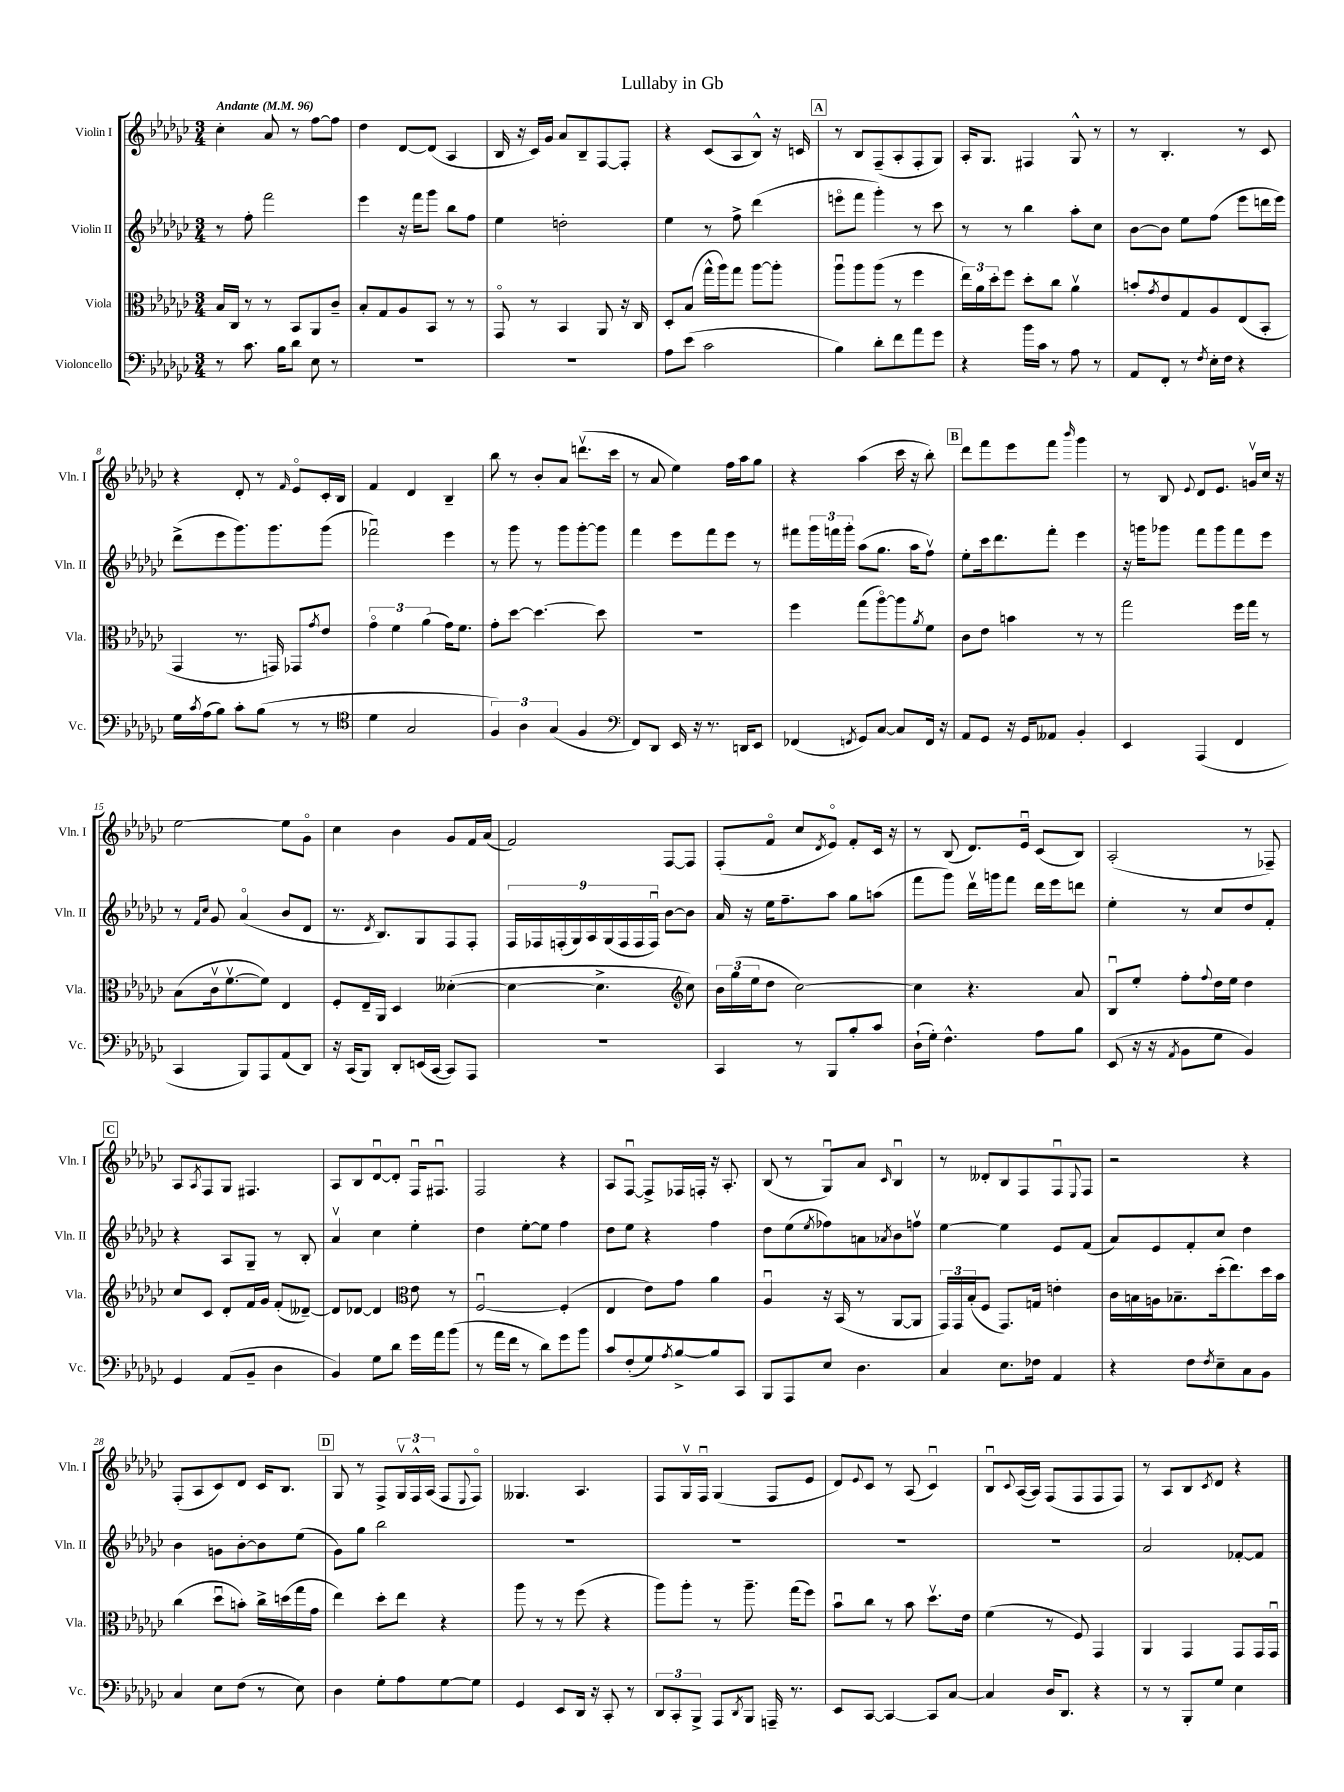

**kern	**kern	**kern	**kern
*staff4	*staff3	*staff2	*staff1
*clefF4	*clefC3	*clefG2	*clefG2
*k[b-e-a-d-g-c-]	*k[b-e-a-d-g-c-]	*k[b-e-a-d-g-c-]	*k[b-e-a-d-g-c-]
*M3/4	*M3/4	*M3/4	*M3/4
*MM96	*MM96	*MM96	*MM96
8r	16B-	8r	4cc-'
.	16C-	.	.
8.c-	8r	8ff'	.
.	8r	2fff	8a-
16B-	.	.	.
8d-	8BB-	.	8r
8E-	8AA-	.	[8ff
8r	8c-~	.	8ff]
=	=	=	=
2.r	8B-'	4eee-	4dd-
.	8G-	.	.
.	8A-	16r	[8d-
.	.	16fff	.
.	8BB-	8ggg-	(8d-]
.	8r	8bb-	4A-
.	8r	8ff	.
=	=	=	=
2.r	8GG-o	4ee-	16B-
.	.	.	16r
.	8r	.	16c-)
.	.	.	16g-
.	4BB-	2dd'	8a-
.	.	.	8B-~
.	8AA-	.	[8F
.	16r	.	8F']
.	16C-	.	.
=	=	=	=
8A-	8D-'	4ee-	4r
(8e-	(8B-	.	.
2c-	16gg-^^	8r	(8c-
.	16aa-)	.	.
.	8gg-	8ff^	8A-
.	[8aa-	(4ddd-	8B-^^)
.	8aa-']	.	16r
.	.	.	16c
=	=	=	=
4B-)	8aa-u	8eeeo	8r
.	8aa-	8fff	8B-
8d-'	(8aa-	4ggg-')	(8F~
8f	8r	.	8A-'
8a-	4ff	8r	8F'
8g-	.	8ccc-	8G-)
=	=	=	=
4r	24ee-)	8r	16A-'
.	24a-	.	.
.	.	.	8.G-
.	24dd-'	.	.
.	8ff	8r	.
16b-	8dd-'	4bb-	4F#
16c-	.	.	.
8r	8cc-	.	.
8A-	4a-v	8aa-'	8G-^^
8r	.	8cc-	8r
=	=	=	=
8AA-	8b'	[8b-	8r
.	8qg-	.	.
8FF'	8e-	8b-]	4.B-'
8r	8G-	8ee-	.
8qF	.	.	.
16E-'	8A-	(8ff	.
16F	.	.	.
4r	(8E-	8eee-	8r
.	8BB-'	16ddd	8c-
.	.	16eee-)	.
=	=	=	=
16G-	4GG-	(8ddd-^	4r
8qc-	.	.	.
(16A-	.	.	.
8B-)	.	8eee-	.
8c-'	8.r	8.ggg-)	8d-'
(8B-	.	.	8r
.	16GG)	8.ggg-	.
.	.	.	16qqf
8r	8GG-	.	8e-o
.	8qg-	.	.
8r	8e-	(8ggg-	16c-'
.	.	.	16B-
=	=	=	=
*clefC4	*	*	*
4d-	6g-o	2fff-u)	4f
.	6f	.	.
2G-	.	.	4d-
.	(6a-	.	.
.	16g-)	4eee-	4B-~
.	8.f	.	.
=	=	=	=
6F)	8g-'	8r	8bb-
.	[8dd-	8ggg-	8r
6A-	.	.	.
.	4.dd-_	8r	8b-'
(6G-	.	.	.
.	.	8ggg-	8a-
4F	.	[8ggg-'	(8.dddv
.	8dd-]	8ggg-]	.
.	.	.	16ccc-
=	=	=	=
*clefF4	*	*	*
8FF)	2.r	4fff	8r
8DD-	.	.	8a-
16EE-	.	8eee-	4ee-)
16r	.	.	.
8.r	.	8fff	.
.	.	8eee-	16ff
16DD	.	.	16aa-
8EE-	.	8r	8gg-
=	=	=	=
(4FF-	4ff	8fff#	4r
.	.	24ggg-	.
.	.	24fff	.
.	.	24ggg-'	.
8qFF	.	.	.
8GG-)	(8gg-	(8aa-	(4aa-
[8C-	[8aa-o)	8.gg-	.
8C-]	8aa-]	.	16ccc-
.	.	16aa-	16r
.	8qa-	.	.
16FF	8f	8ffv)	8bb-')
16r	.	.	.
=	=	=	=
8AA-	8c-	8ee-'	8ddd-
8GG-	8e-	16ccc-	8fff
.	.	8.ddd-	.
16r	4b	.	8eee-
16GG-	.	.	.
8AA--	.	8fff'	8fff
.	.	.	16qqbbb-
4BB-'	8r	4eee-	4ggg-
.	8r	.	.
=	=	=	=
4EE-	2gg-	16r	8r
.	.	16ggg	.
.	.	8ggg-	8B-
.	.	.	8qqe-
(4AAA-	.	8fff	8d-
.	.	8ggg-	8.e-
4FF	16ff	8fff	.
.	16gg-	.	16gv
.	8r	8eee-	16cc-
.	.	.	16r
=	=	=	=
4CC-	(8B-	8r	[2ee-
.	.	16qqf	.
.	.	16qqcc-	.
.	16c-v	8g-	.
.	[8.fv	.	.
8BBB-)	.	(4a-o	.
8AAA-	8f])	.	.
(8AA-	4E-	8b-	8ee-]
8DD-)	.	8d-	8g-o
=	=	=	=
16r	8F'	8.r	4cc-
(16CC-	.	.	.
8BBB-)	16E-~	.	.
.	.	8qd-	.
.	16AA-	8.B-)	.
8DD-'	4D-	.	4b-
(16EE	.	8G-	.
[16CC-	.	.	.
8CC-])	([4d--'	8F	8g-
8AAA-	.	8F'	16f
.	.	.	(16a-
=	=	=	=
2.r	4d--_	18F	2f)
.	.	18F-	.
.	.	(18F'	.
.	.	18G-)	.
.	.	18A-	.
.	4.d--^]	.	.
.	.	(18G-	.
.	.	18F	.
.	.	18F	.
.	.	18Fu)	.
.	.	[8b-	[8F
*	*clefG2	*	*
.	8cc-)	8b-]	8F]
=	=	=	=
4CC-	24b-	16a-	(8F'
.	(24gg-	.	.
.	.	16r	.
.	24ee-	.	.
.	8dd-	16ee-	8fo
.	.	8.ff~	.
8r	[2cc-)	.	8cc-
.	.	.	8qd-
8BBB-	.	8aa-	8e-o)
8B-'	.	8gg-	8f'
8c-	.	(8aa	16c-
.	.	.	16r
=	=	=	=
(16D-`	4cc-]	8fff	8r
16G-')	.	.	.
4.F^^	.	8ggg-)	(8B-
.	4.r	16ddd-v	8.d-)
.	.	16ggg	.
.	.	8fff	.
.	.	.	16e-u
8A-	.	16ddd-	(8c-
.	.	16eee-	.
8B-	8a-	8ddd	8B-)
=	=	=	=
(8EE-	8B-u	4ee-'	(2A-'
16r	8ee-'	.	.
16r	.	.	.
8qAA-	.	.	.
8BB-	8ff'	8r	.
.	8qqff	.	.
8G-	16dd-	8cc-	.
.	16ee-	.	.
4BB-)	4dd-	8dd-	8r
.	.	8f'	8F-~)
=	=	=	=
4GG-	8cc-	4r	8A-
.	.	.	8qA-
.	8c-	.	8F
(8AA-	8d-'	8A-	8G-
8BB-~	16f	8G-~	4.F#
.	16g-	.	.
4D-	(8f'	8r	.
.	[8d--~)	8B-'	.
=	=	=	=
4BB-)	8d--]	4a-v	8A-
.	[8d-	.	8B-
8G-	4d-]	4cc-	[8d-u
8d-	.	.	8d-']
*	*clefC3	*	*
16g-	8e-	4ee-'	16Fu
16a-	.	.	8.F#u
(8b-	8r	.	.
=	=	=	=
8r	[2Fu	4dd-	2F
16a-	.	.	.
16f	.	.	.
8r	.	[8ee-'	.
8d-)	.	8ee-]	.
8g-	(4F']	4ff	4r
8b-	.	.	.
=	=	=	=
8c-	4E-	8dd-	8A-
(8F'	.	8ee-	[8Fu
8G-)	8e-)	4r	8F^]
8qA-	.	.	.
[8B-^	8g-	.	16F-
.	.	.	16F'
8B-]	4a-	4ff	16r
.	.	.	8.A-'
8CC-	.	.	.
=	=	=	=
8BBB-	4A-u	8dd-	(8B-
8AAA-	.	(8ee-	8r
.	.	8qee-	.
8E-	16r	8ff-)	8G-u)
.	(16BB-	.	.
4.D-	8r	8a	8a-
.	.	8qa-	16qqc-
.	[8AA-	8b-	4B-u
.	8AA-]	8ffv	.
=	=	=	=
4C-	24GG-)	[4ee-	8r
.	24GG-	.	.
.	(24B-'	.	.
.	8F	.	8d--'
8.E-	8.GG-)	4ee-]	8B-
.	.	.	8F
16F-	16G	.	.
4AA-	4e'	8e-	8Fu
.	.	.	8qqE-
.	.	(8f	8F
=	=	=	=
4r	16c-	8a-)	2r
.	16B	.	.
.	16A	8e-	.
.	8.B-~	.	.
8F	.	8f'	.
8qF	.	.	.
8E-~	(16dd-'	8cc-	.
.	8.ee-)	.	.
8C-	.	4dd-	4r
8BB-	16dd-	.	.
.	16b-	.	.
=	=	=	=
4C-	(4cc-	4b-	(8F'
.	.	.	8A-
8E-	8dd-u	8g	8c-)
(8F	8b')	[8b-'	8d-
8r	16cc-^	8b-]	16c-
.	(16dd	.	8.B-
8E-)	16gg-	(8ee-	.
.	16g-	.	.
=	=	=	=
4D-	4ee-)	8g-)	8G-
.	.	8gg-	8r
8G-'	8dd-'	2bb-	8F^
8A-	8ee-	.	24G-v
.	.	.	24F^^
.	.	.	(24A-
[8G-	4r	.	8F
.	.	.	8qqE-
8G-]	.	.	8Fo)
=	=	=	=
4GG-	8aa-	2.r	4.G--
.	8r	.	.
8EE-	8r	.	.
16DD-	(8ff	.	4.A-
16r	.	.	.
8CC-'	4r	.	.
8r	.	.	.
=	=	=	=
12DD-	8aa-)	2.r	8F
12CC-'	.	.	.
.	8aa-'	.	16G-v
12BBB-^	.	.	.
.	.	.	16Fu
8AAA-	8r	.	(4G-
8qDD-	.	.	.
8BBB-	8.aa-~	.	.
16AAA~	.	.	8F
8.r	(16gg-	.	.
.	8ff)	.	8e-
=	=	=	=
8EE-	8b-u	2.r	8d-)
.	.	.	8qqe-
[8CC-	8cc-	.	8c-
4CC-_	8r	.	8r
.	8b-	.	(8A-
8CC-]	8.dd-v	.	4c-u)
[8C-	.	.	.
.	16e-	.	.
=	=	=	=
4C-]	(4f	2.r	8B-u
.	.	.	8qqc-
.	.	.	([16A-
.	.	.	16A-])
16D-	8r	.	(8F
8.DD-	.	.	.
.	8F)	.	8F
4r	4GG-	.	8F
.	.	.	8F)
=	=	=	=
8r	4AA-	2a-	8r
8r	.	.	8A-
8BBB-'	4GG-	.	8B-
.	.	.	8qc-
8G-	.	.	8d-
4E-	8GG-	[8f-'	4r
.	16GG-	8f-]	.
.	16GG-u	.	.
==	==	==	==
*-	*-	*-	*-
